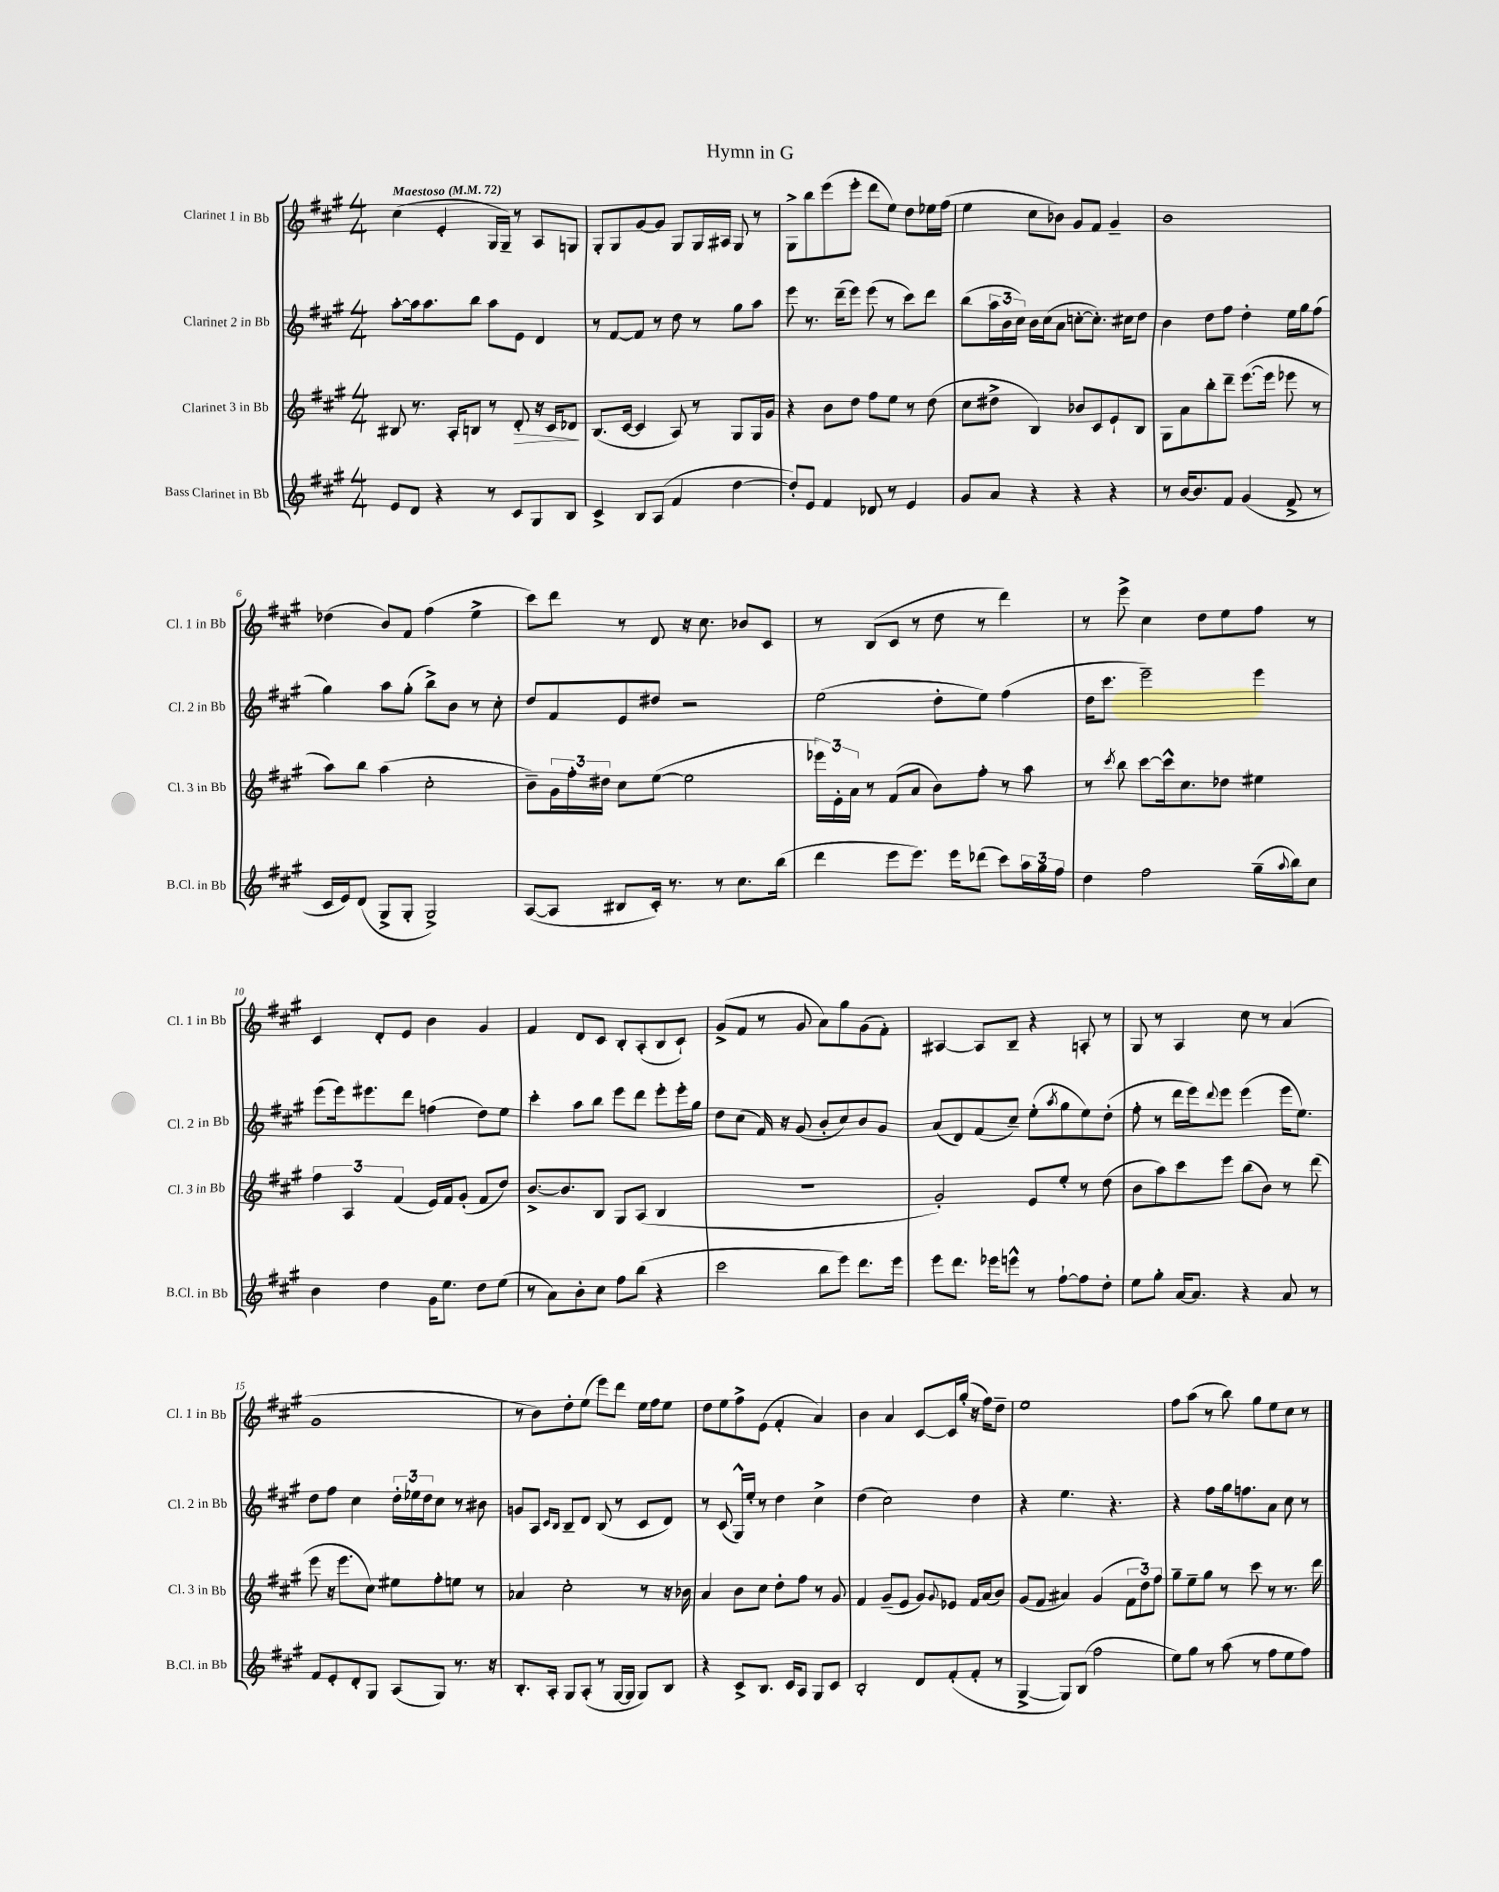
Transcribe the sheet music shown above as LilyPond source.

\header { title = "Hymn in G" }
<<
\new StaffGroup <<
\new Staff = "s0" \with { instrumentName = "Clarinet 1 in Bb" shortInstrumentName = "Cl. 1 in Bb" } {
    \clef treble \key a \major \numericTimeSignature \time 4/4 \tempo "Maestoso" 4 = 72
    cis''4( e'4-. gis16 gis16--) r8 a8 g8 |
    gis8-. gis8 gis'8~ gis'8 gis8 gis16 ais16 gis8 r8 |
    gis8-> b''8 e'''8( e'''8-. d'''8 e''8) d''8 ees''16 fis''16( |
    e''4 cis''8 bes'8) gis'8 fis'8 gis'4-- |
    b'1 |
    des''4( b'8) fis'8 fis''4( e''4-> |
    cis'''8) d'''8 r8 d'8 r16 cis''8. bes'8 cis'8 |
    r8 b8( cis'8 r8 d''8 r8 d'''4) |
    r8 e'''8-> cis''4 d''8 e''8 fis''8 r8 |
    cis'4 d'8-. e'8 b'4 gis'4 |
    fis'4 d'8 cis'8 b8-. a8-.( b8 cis'8-!) |
    gis'8->( fis'8 r8 gis'8 a'8) gis''8 gis'8( fis'8-.) |
    ais4~ ais8 b8-- r4 a8-. r8 |
    gis8 r8 a4 cis''8 r8 a'4( |
    gis'1 |
    r8 b'8) d''8-. e''8( e'''8) d'''8 e''16 fis''16 e''8 |
    d''8 e''8 fis''8-> e'8( fis'4-. a'4) |
    b'4 a'4 cis'8~ cis'16 gis''16-.( r16 fis''16) d''8-- |
    e''1 |
    fis''8 a''8( r8 b''8) gis''8 e''8 cis''8 r8 \bar "|." |
}
\new Staff = "s1" \with { instrumentName = "Clarinet 2 in Bb" shortInstrumentName = "Cl. 2 in Bb" } {
    \clef treble \key a \major \numericTimeSignature \time 4/4
    a''8~-. a''16 a''8. b''8 a''8 e'8 d'4 |
    r8 fis'8~ fis'8 r8 d''8 r8 gis''8 a''8 |
    e'''8 r8. d'''16--( e'''8) e'''8( r8 cis'''8) d'''8 |
    b''8( \tuplet 3/2 { a''16 b'16 cis''16) } b'16 cis''16( a'8 c''8~-. c''8.-.) cis''16 d''8 |
    b'4 d''8 fis''8 d''4-. e''16 gis''16 fis''8( |
    gis''4) a''8 gis''8-.( b''8->) b'8 r8 cis''8-. |
    d''8 fis'8 e'8 dis''8 r2 |
    e''2( d''8-. e''8) fis''4( |
    d''16 cis'''8. e'''2--) e'''4 |
    e'''8( e'''16) eis'''8. d'''8 f''4( d''8) e''8 |
    cis'''4-. a''8 b''8 e'''8 d'''8 e'''8-. e'''16-. gis''16 |
    d''8 cis''8( fis'16) r16 gis'8( b'8-. cis''8) b'8 gis'8 |
    a'8( d'8) fis'8( cis''8--) e''8-.( \acciaccatura { a''8 } gis''8 e''8) d''8-.( |
    fis''8-. r8 d'''16 e'''16) \appoggiatura { d'''8 } e'''8 e'''4( e'''16 e''8.) |
    d''8 fis''8 cis''4 \tuplet 3/2 { d''16-. ees''16 d''16 } cis''8 r8 bis'8 |
    g'8 a8 \grace { cis'16 b16 } b8-- d'8 b8( r8 cis'8 d'8) |
    r8 cis'8( gis16-^) e''16-. r8 d''4 cis''4-> |
    d''4( cis''2) d''4 |
    r4 e''4. r4. |
    r4 fis''8 gis''16 f''8. a'8 cis''8 r8 \bar "|." |
}
\new Staff = "s2" \with { instrumentName = "Clarinet 3 in Bb" shortInstrumentName = "Cl. 3 in Bb" } {
    \clef treble \key a \major \numericTimeSignature \time 4/4
    bis8 r8. a16-. b8 r8 d'8-.\> r16 cis'16 des'8\! |
    b8.( cis'16~ cis'4 a8) r8 gis8 gis16 gis'16 |
    r4 b'8 d''8 fis''8 e''8 r8 d''8( |
    cis''8 dis''8-> b4) bes'8 cis'8 e'8-! b8 |
    gis8 a'8 b''8-. d'''8-- e'''8.~( e'''16 ees'''8 r8 |
    a''8) b''8 a''4( cis''2-. |
    b'8--) \tuplet 3/2 { gis'16 fis''16-. dis''16 } cis''8 e''8~( e''2 |
    \tuplet 3/2 { ees'''16) e'16-. a'16 } r8 fis'8( a'8 b'8) fis''8-. r8 a''8 |
    r8 \acciaccatura { cis'''8 } b''8 cis'''8~ cis'''16-^ cis''8. des''8 eis''4 |
    \tuplet 3/2 { fis''4 a4 fis'4( } e'16) fis'16 gis'8-.( fis'8 d''8) |
    b'8.~-> b'8. b8 gis8 a8( b4 |
    r1 |
    gis'2-.) e'8 e''8-. r8 d''8( |
    b'8 a''8) cis'''8 e'''8 b''8( b'8) r8 d'''8( |
    e'''8 r16 e'''8. cis''8) eis''8 fis''8-. e''8 r8 |
    aes'4 cis''2-. r8 r16 bes'16 |
    a'4 b'8 cis''8 d''8-. fis''8 r8 gis'8 |
    fis'4 gis'8--( e'8 gis'8) \appoggiatura { gis'8 } ees'8 fis'16 a'16( b'8) |
    gis'8( fis'8 ais'4) gis'4( \tuplet 3/2 { fis'8 d''8) fis''8 } |
    gis''8-- e''8-- gis''8 r8 cis'''8 r8 r8. d'''16 \bar "|." |
}
\new Staff = "s3" \with { instrumentName = "Bass Clarinet in Bb" shortInstrumentName = "B.Cl. in Bb" } {
    \clef treble \key a \major \numericTimeSignature \time 4/4
    e'8 d'8 r4 r8 cis'8 gis8 b8 |
    cis'4-> b8 a8( fis'4 d''4~ |
    d''8-.) e'8 fis'4 des'8 r8 e'4 |
    gis'8 a'8 r4 r4 r4 |
    r8 b'16~ b'8. fis'8 gis'4( fis'8-> r8 |
    cis'16 e'16) d'8( gis8-> gis8-. gis2->) |
    a8~( a8 bis8 cis'16-.) r8. r8 cis''8. b''16( |
    d'''4 e'''8 e'''8.) e'''16 des'''8( cis'''8) \tuplet 3/2 { a''16 gis''16 fis''16 } |
    d''4 fis''2 gis''16--( \appoggiatura { a''8 } b''16) cis''8 |
    b'4 d''4 gis'16 e''8. d''8 e''8( |
    r8 a'8) b'8-. cis''8 fis''8 b''8( r4 |
    cis'''2 b''8 e'''8) d'''8. e'''16 |
    e'''8 d'''8. ees'''16 e'''8-^ r8 fis''8~-! fis''8 d''8-. |
    e''8 gis''8-. a'16~ a'8. r4 a'8 r8 |
    fis'8 e'8-. d'8-. gis8 a8( gis8) r8. r16 |
    b8.-. a16-. gis8 a8-.( r8 gis16~ gis16 gis8) b8 |
    r4 cis'8-> b8. cis'16 a8 gis8 cis'8 |
    b2-. d'8 fis'8-.( fis'8-. r8 |
    gis4~-> gis8) b8( fis''2 |
    e''8) gis''8 r8 a''8( r8 fis''8 e''8 fis''8) \bar "|." |
}
>>
>>
